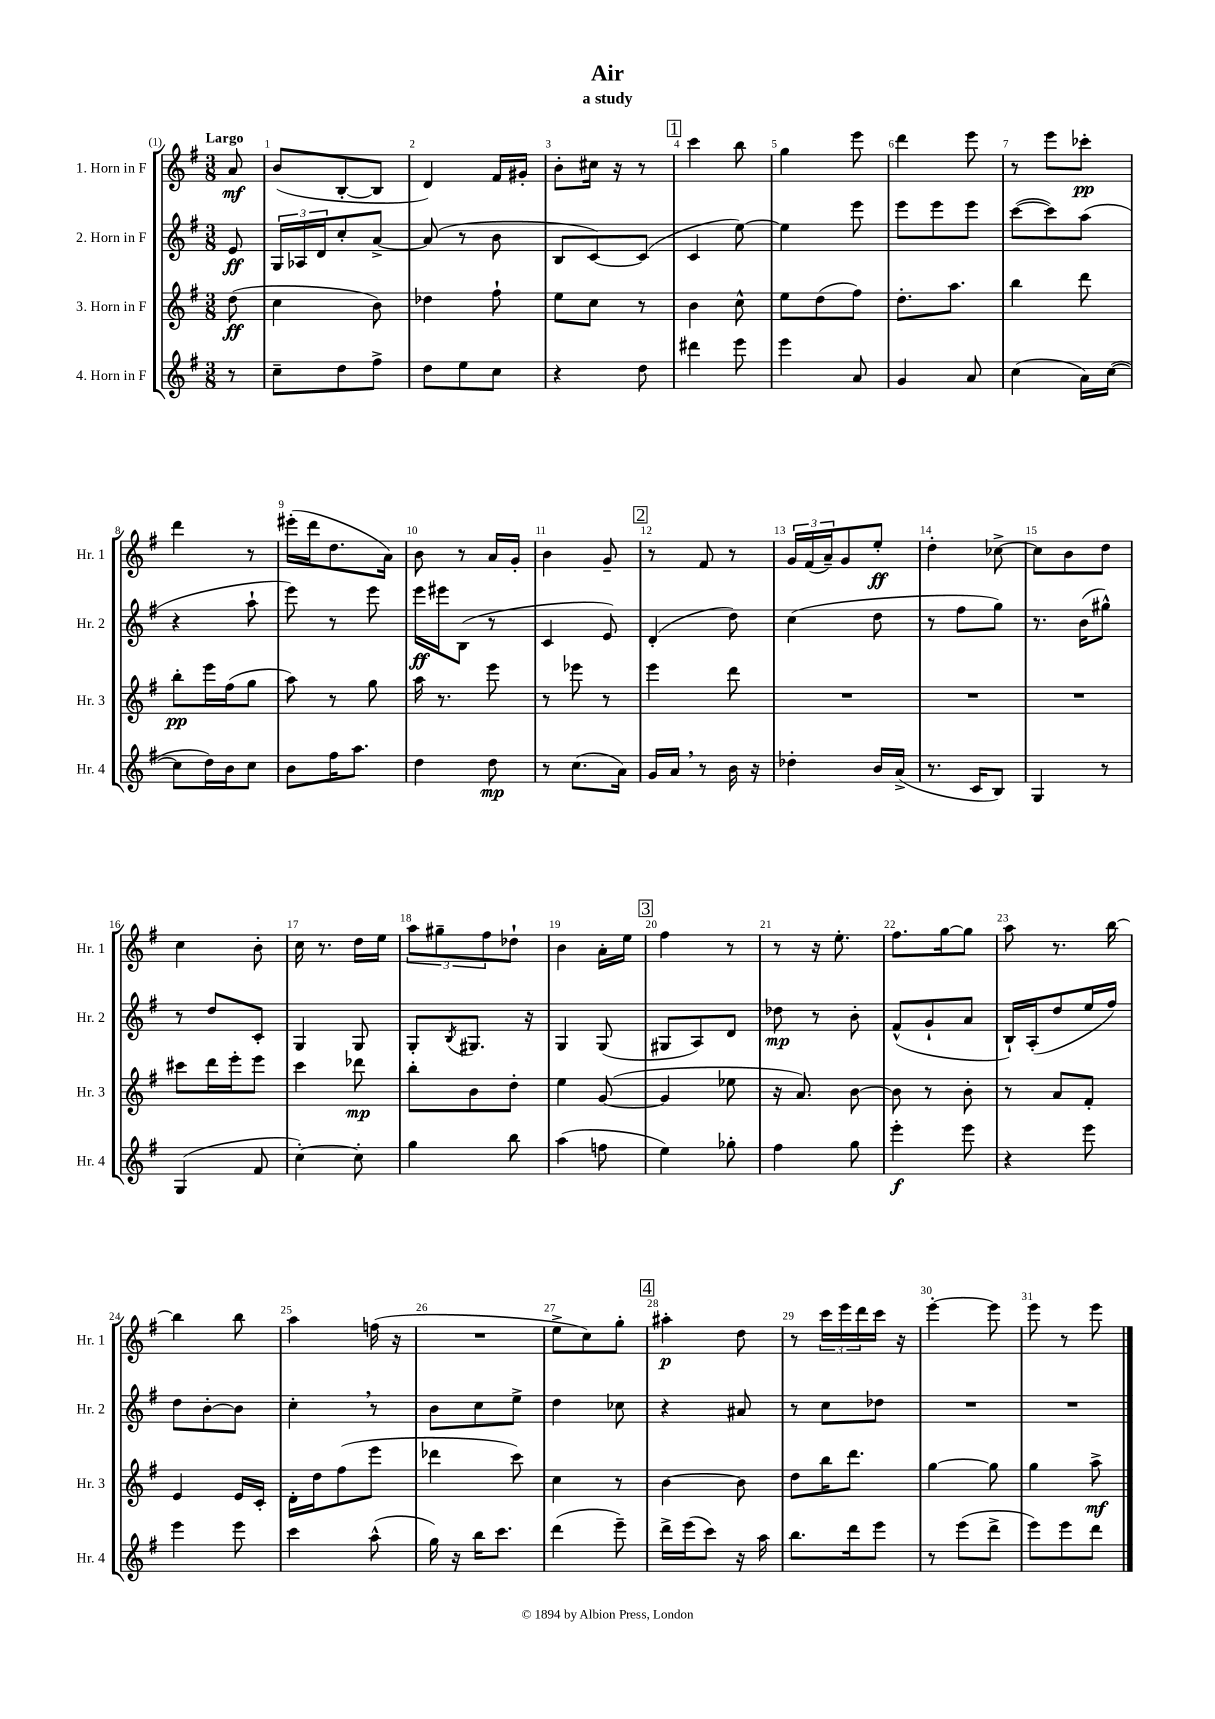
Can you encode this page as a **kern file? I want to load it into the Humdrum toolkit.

**kern	**kern	**kern	**kern
*staff4	*staff3	*staff2	*staff1
*clefG2	*clefG2	*clefG2	*clefG2
*k[f#]	*k[f#]	*k[f#]	*k[f#]
*M3/8	*M3/8	*M3/8	*M3/8
8r	(8dd\	8e/	8a/
=	=	=	=
8cc~\L	4cc\	24G/LL	(8b/L
.	.	24A-/	.
.	.	24d/J	.
8dd\	.	8cc'/	[8B'/
8ff#^\J	8b\)	[8a^/J	8B/]J
=	=	=	=
8dd\L	4dd-\	(8a/]	4d/)
8ee\	.	8r	.
8cc\J	8ff#`\	8b\	16f#/LL
.	.	.	16g#'/JJ
=	=	=	=
4r	8ee\L	8B/L	8b'\L
.	8cc\J	[8c/)	16cc#\Jk
.	.	.	16r
8dd\	8r	(8c/]J	8r
=	=	=	=
4ddd#\	4b\	4c/	4ccc\
8eee\	8cc^^\	[8ee\)	8bb\
=	=	=	=
4eee\	8ee\L	4ee\]	4gg\
.	(8dd\	.	.
8a/	8ff#\J)	8eee\	8eee\
=	=	=	=
4g/	8.dd'\L	8eee\L	4ddd\
.	.	8eee\	.
.	8.aa\J	.	.
8a/	.	8eee\J	8eee\
=	=	=	=
(4cc\	4bb\	([8ccc\L	8r
.	.	8ccc\])	8eee\L
16a\LL)	8ddd\	(8aa\J	8ccc-'\J
([16cc\JJ	.	.	.
=	=	=	=
8cc\]L	8bb'\L	4r	4ddd\
16dd\L)	16eee\L	.	.
16b\J	(16ff#\J	.	.
8cc\J	8gg\J	8aa`\	8r
=	=	=	=
8b\L	8aa\)	8eee\)	(16eee#'\LL
.	.	.	16ddd\J
16ff#\K	8r	8r	8.dd\
8.aa\J	.	.	.
.	8gg\	8eee\	.
.	.	.	16a\Jk)
=	=	=	=
4dd\	16aa\	16eee\LL	8b\
.	8.r	16eee#\J	.
.	.	(8B\J	8r
8dd\	8eee\	8r	16a/LL
.	.	.	16g'/JJ
=	=	=	=
8r	8r	4c/	4b\
(8.cc\L	8eee-\	.	.
.	8r	8e/)	8g~/
16a\Jk)	.	.	.
=	=	=	=
16g/LL	4eee\	(4d'/	8r
16a/JJ	.	.	.
8r	.	.	8f#/
16b\	8ddd\	8dd\)	8r
16r	.	.	.
=	=	=	=
4dd-'\	4.r	(4cc\	24g/LL
.	.	.	(24f#/
.	.	.	24a~/J)
.	.	.	8g/
16b/LL	.	8dd\	8ee'/J
(16a^/JJ	.	.	.
=	=	=	=
8.r	4.r	8r	4dd'\
.	.	8ff#\L	.
16c/LK	.	.	.
8B/J)	.	8gg\J)	[8cc-^\
=	=	=	=
4G/	4.r	8.r	8cc-\]L
.	.	.	8b\
.	.	(16b\LK	.
8r	.	8gg#^^\J)	8dd\J
=	=	=	=
(4G/	8ccc#\L	8r	4cc\
.	16ddd\L	8dd/L	.
.	16eee'\J	.	.
8f#/	8eee\J	8c'/J	8b'\
=	=	=	=
[4cc'\)	4ccc\	4G/	16cc\
.	.	.	8.r
8cc'\]	8ddd-\	8G/	16dd\LL
.	.	.	16ee\JJ
=	=	=	=
4gg\	8bb'\L	8G'/L	12aa\L
.	.	.	12gg#~\
.	.	8qB/	.
.	8b\	8.G#/J	.
.	.	.	12ff#\
8bb\	8dd'\J	.	8dd-`\J
.	.	16r	.
=	=	=	=
(4aa\	4ee\	4G/	4b\
8ff\	([8g/	(8G/	16a'\LL
.	.	.	16ee\JJ
=	=	=	=
4ee\)	4g/]	8G#/L	4ff#\
.	.	8A/)	.
8gg-'\	8ee-\	8d/J	8r
=	=	=	=
4ff#\	16r	8dd-\	8r
.	8.a/)	.	.
.	.	8r	16r
.	.	.	8.ee'\
8gg\	[8b\	8b'\	.
=	=	=	=
4eee'\	8b\]	(8f#^^/L	8.ff#\L
.	8r	8g`/	.
.	.	.	[16gg\k
8eee\	8b'\	8a/J	8gg\]J
=	=	=	=
4r	8r	16B`/LL)	8aa\
.	.	(16A'/J	.
.	8a/L	8dd/	8.r
8eee\	8f#'/J	16ee/L	.
.	.	16ff#/JJ)	[16bb\
=	=	=	=
4eee\	4e/	8dd\L	4bb\]
.	.	[8b'\	.
8eee\	16e/LL	8b\]J	8bb\
.	16c'/JJ	.	.
=	=	=	=
4ccc\	16d'\LL	4cc'\	4aa\
.	16dd\J	.	.
.	(8ff#\	.	.
(8aa^^\	8eee\J	8r	(16ff\
.	.	.	16r
=	=	=	=
16gg\)	4ddd-\	8b\L	4.r
16r	.	.	.
16bb\LK	.	8cc\	.
8.ccc\J	.	.	.
.	8ccc\)	8ee^\J	.
=	=	=	=
(4ddd\	4cc\	4dd\	8ee^\L
.	.	.	8cc\)
8eee~\)	8r	8cc-\	8gg'\J
=	=	=	=
16ddd^\LL	[4b\	4r	4aa#'\
(16eee\J	.	.	.
8ccc\J)	.	.	.
16r	8b\]	8a#/	8dd\
16aa\	.	.	.
=	=	=	=
8.bb\L	8dd\L	8r	8r
.	16bb\K	8cc\L	24ccc\LL
.	.	.	24eee\
16ddd\k	8.ddd\J	.	.
.	.	.	24ddd\
8eee\J	.	8dd-\J	16ccc\JJ
.	.	.	16r
=	=	=	=
8r	[4gg\	4.r	[4eee'\
(8eee\L	.	.	.
8ddd^\J	8gg\]	.	8eee\]
=	=	=	=
8eee\L)	4gg\	4.r	8eee\
8eee\	.	.	8r
8ddd\J	8aa^\	.	8eee\
==	==	==	==
*-	*-	*-	*-
